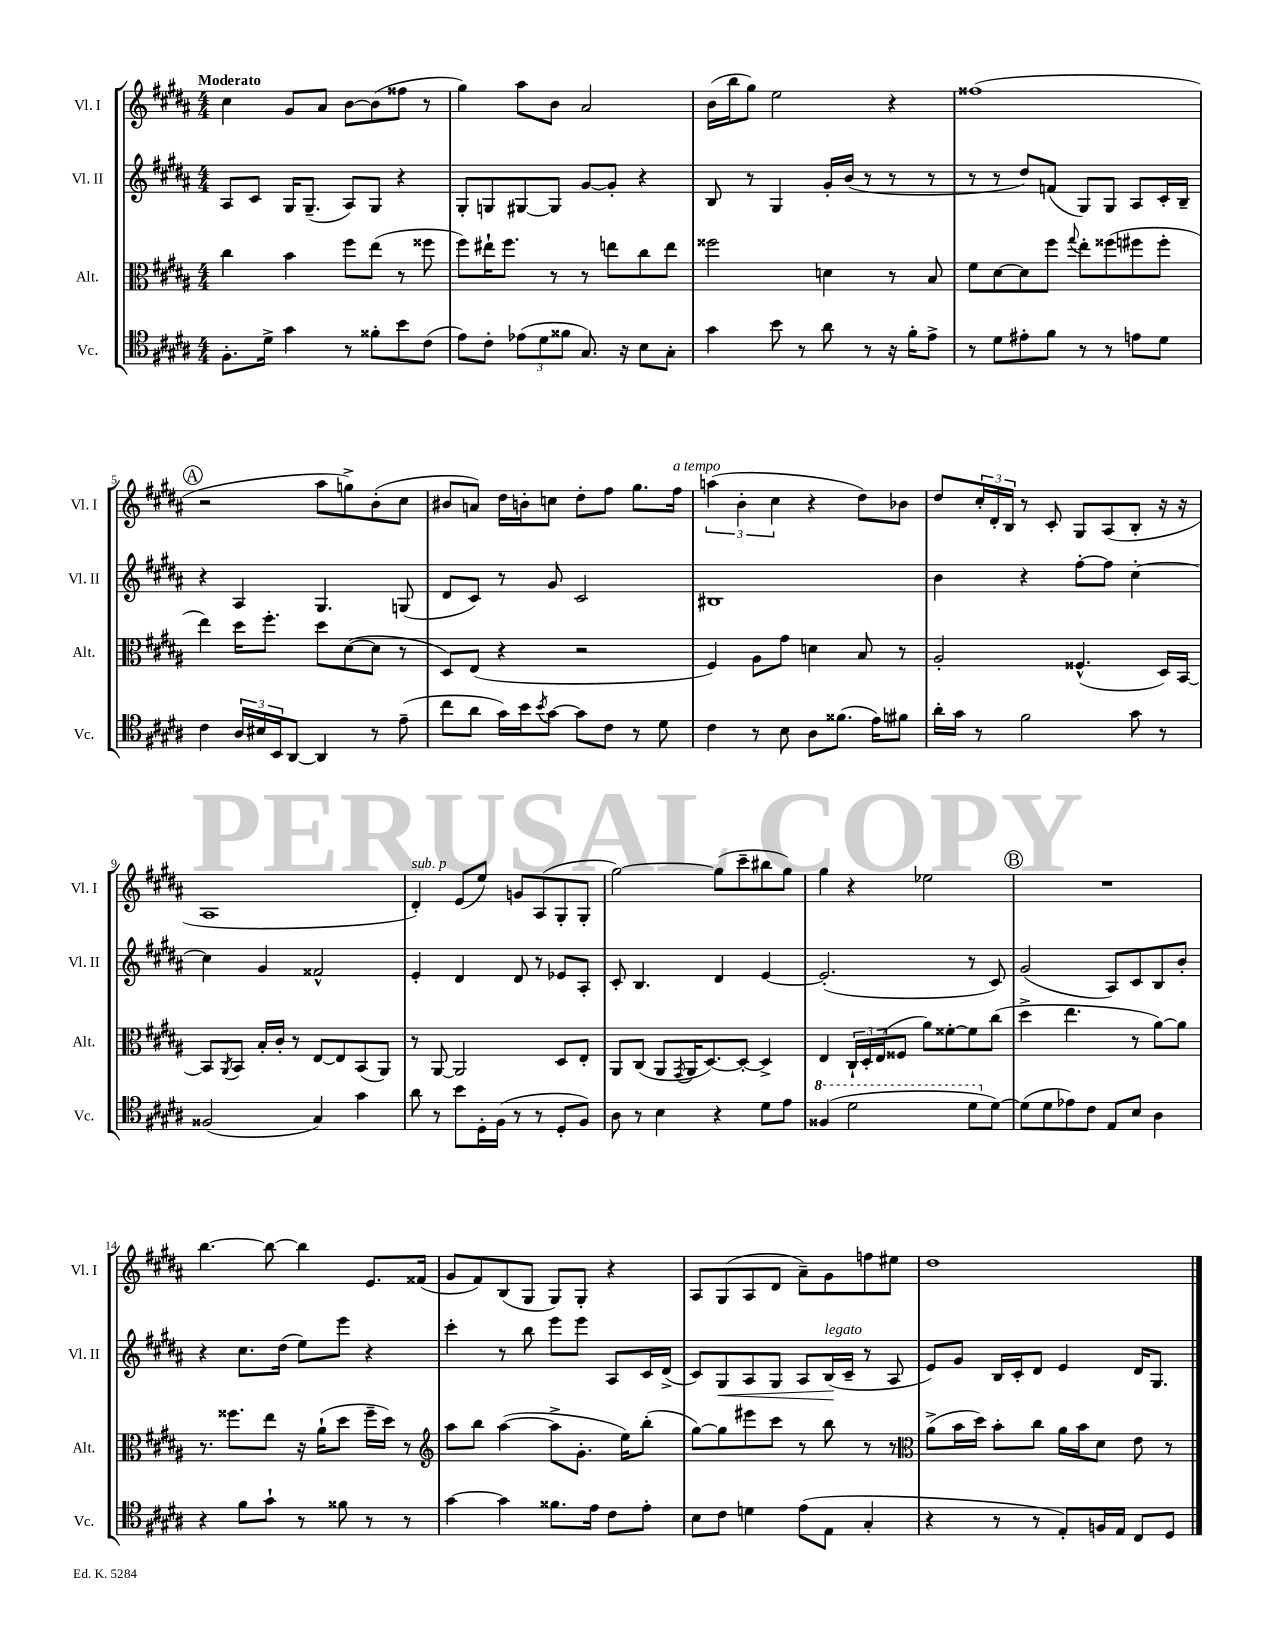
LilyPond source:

<<
\new StaffGroup <<
\new Staff = "s0" \with { instrumentName = "Vl. I" shortInstrumentName = "Vl. I" } {
    \clef treble \key b \major \numericTimeSignature \time 4/4 \tempo "Moderato"
    cis''4 gis'8 ais'8 b'8~ b'8( fisis''8 r8 |
    gis''4) ais''8 b'8 ais'2 |
    b'16( b''16 gis''8) e''2 r4 |
    fisis''1( |
    \mark \markup { \circle "A" } r2 ais''8 g''8->) b'8-.( cis''8 |
    bis'8 a'8) dis''16 b'16-. c''8 dis''8-. fis''8 gis''8. fis''16^\markup { \italic "a tempo" } |
    \tuplet 3/2 { a''4( b'4-. cis''4 } r4 dis''8) bes'8 |
    dis''8 \tuplet 3/2 { cis''16-. dis'16-. b16 } r8 cis'8-. gis8 ais8( b8-. r16 r16 |
    ais1 |
    dis'4-.^\markup { \italic "sub. p" }) e'8( e''8) g'8 ais8( gis8-. gis8-. |
    gis''2~) gis''8( cis'''8-- bis''8 gis''8) |
    gis''4 r4 ees''2 |
    \mark \markup { \circle "B" } R1 |
    b''4.~ b''8~ b''4 e'8. fisis'16( |
    gis'8 fis'8) b8( gis8 gis8) gis8-. r4 |
    ais8 gis8( ais8 dis'8 ais'8--) gis'8 f''8 eis''8 |
    dis''1 \bar "|." |
}
\new Staff = "s1" \with { instrumentName = "Vl. II" shortInstrumentName = "Vl. II" } {
    \clef treble \key b \major \numericTimeSignature \time 4/4
    ais8 cis'8 gis16 gis8.--( ais8) gis8 r4 |
    gis8-. g8 gis8~ gis8 gis'8~ gis'8-. r4 |
    b8 r8 gis4 gis'16-. b'16( r8 r8 r8 |
    r8 r8 dis''8) f'8( gis8) gis8 ais8 cis'16-. b16-- |
    \mark \markup { \circle "A" } r4 ais4 gis4. g8( |
    dis'8 cis'8) r8 gis'8 cis'2 |
    bis1 |
    b'4 r4 fis''8~-. fis''8 cis''4~-. |
    cis''4 gis'4 fisis'2-^ |
    e'4-. dis'4 dis'8 r8 ees'8 ais8-. |
    cis'8-. b4. dis'4 e'4~ |
    e'2.-.( r8 cis'8) |
    \mark \markup { \circle "B" } gis'2( ais8) cis'8 b8 b'8-. |
    r4 cis''8. dis''16( e''8) e'''8 r4 |
    cis'''4-. r8 b''8 e'''8 e'''8 ais8 cis'16 dis'16->( |
    cis'8) gis8\< ais8 gis8 ais8 b16\!^\markup { \italic "legato" }( cis'16-- r8 ais8 |
    e'8) gis'8 b16 cis'16-. dis'8 e'4 dis'16 gis8. \bar "|." |
}
\new Staff = "s2" \with { instrumentName = "Alt." shortInstrumentName = "Alt." } {
    \clef alto \key b \major \numericTimeSignature \time 4/4
    cis''4 b'4 fis''8 e''8( r8 fisis''8 |
    fis''8) eis''16-! fis''8. r8 r8 e''8 cis''8 e''8 |
    fisis''2 d'4 r8 b8 |
    fis'8 dis'8~ dis'8 fis''8 \appoggiatura { gis''8 } e''8-. fisis''8( fis''8 fis''8-. |
    \mark \markup { \circle "A" } e''4) dis''16 fis''8.-. dis''8 dis'8~( dis'8 r8 |
    dis8) e8( r4 r2 |
    fis4) ais8 gis'8 d'4 b8 r8 |
    ais2-. fisis4.-^( dis16) b,16~ |
    b,8 \acciaccatura { ais,8 } b,8 b16-. cis'16-. r8 e8~ e8 b,8( ais,8) |
    r8 ais,8~ ais,2 dis8 e8-. |
    ais,8 cis8( ais,8 \acciaccatura { gis,8 } ais,16 dis8.~) dis8~-. dis4-> |
    e4 \tuplet 3/2 { cis16-! dis16-. e16( } fisis8 ais'8) fisis'8~-. fisis'8 cis''8( |
    \mark \markup { \circle "B" } dis''4-> e''4. r8 ais'8~) ais'8 |
    r8. fisis''8. e''8 r16 ais'16-!( dis''8 fisis''16-- dis''16) r8 |
    \clef treble ais''8 b''8 ais''4~( ais''8-> gis'8.-. e''16) b''8-.( |
    gis''8~) gis''8 eis'''8 cis'''8 r8 b''8 r8 r8 |
    \clef alto ais'8->( b'16 dis''16) b'8-. cis''8 ais'16 b'16 dis'8 e'8 r8 \bar "|." |
}
\new Staff = "s3" \with { instrumentName = "Vc." shortInstrumentName = "Vc." } {
    \clef tenor \key b \major \numericTimeSignature \time 4/4
    fis8.-. dis'16-> gis'4 r8 fisis'8-. b'8 cis'8( |
    e'8) cis'8-. \tuplet 3/2 { ees'8( dis'8 fisis'8 } gis8.) r16 b8 gis8-. |
    gis'4 b'8 r8 ais'8 r8 r16 fis'16-. e'8-> |
    r8 dis'8 eis'8-. fis'8 r8 r8 e'8 dis'8 |
    \mark \markup { \circle "A" } cis'4 \tuplet 3/2 { ais16 bis16 b,16 } ais,8~ ais,4 r8 e'8--( |
    cis''8 ais'8 gis'16) b'16 \acciaccatura { b'8 } gis'8~ gis'8 cis'8 r8 dis'8 |
    cis'4 r8 b8 ais8 fisis'8.( e'16) fis'8 |
    ais'16-. gis'16 r8 fis'2 gis'8 r8 |
    fisis2( gis4) gis'4 |
    ais'8 r8 b'8 dis16-. fis16( r8 r8 dis8-. fis8) |
    ais8 r8 b4 r4 dis'8 e'8 |
    \ottava #1 fisis'4( dis''2 dis''8 \ottava #0 dis'8~) |
    \mark \markup { \circle "B" } dis'8( dis'8 ees'8) cis'8 e8 b8 ais4 |
    r4 fis'8 gis'8-! r8 fisis'8 r8 r8 |
    gis'4~ gis'4 fisis'8. e'16 cis'8 e'8-. |
    b8 cis'8 d'4 e'8( e8 gis4-. |
    r4 r8 r8 e8-.) f16 e16 cis8 dis8 \bar "|." |
}
>>
>>
